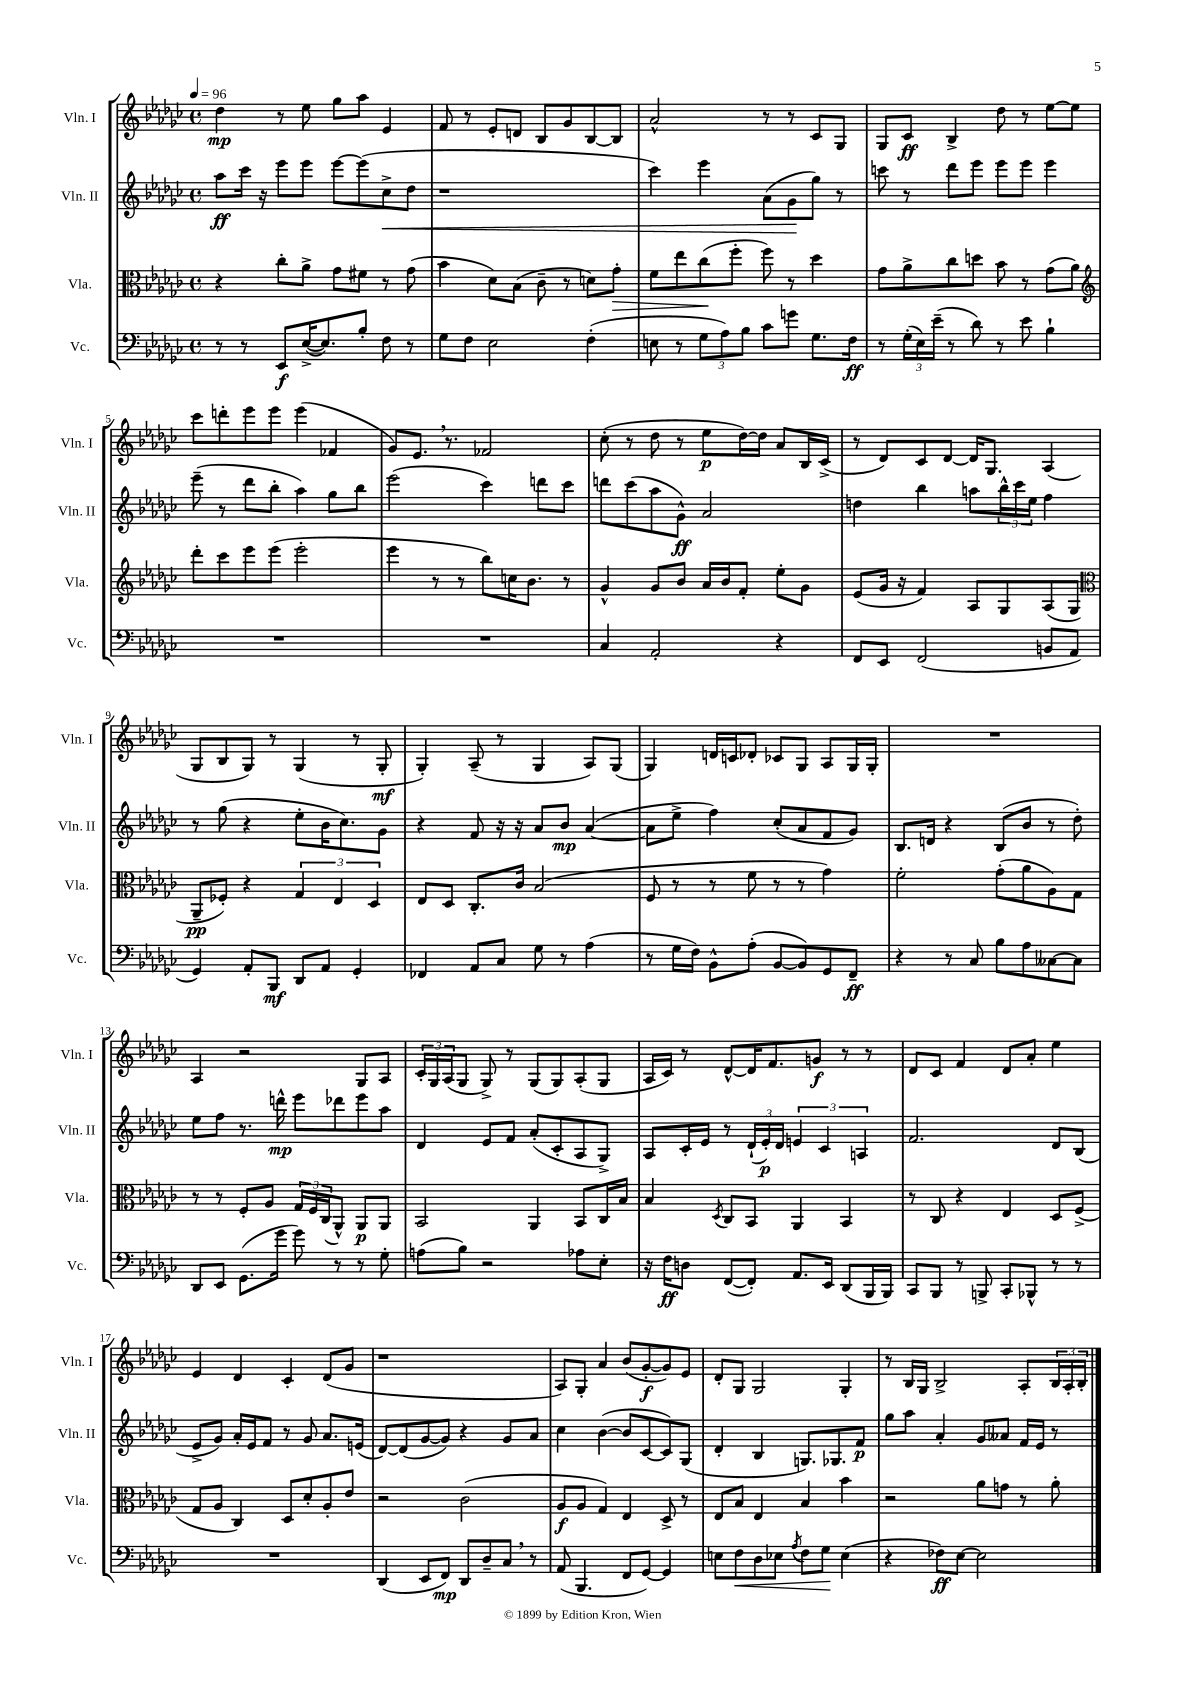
<<
\new StaffGroup <<
\new Staff = "s0" \with { instrumentName = "Vln. I" shortInstrumentName = "Vln. I" } {
    \clef treble \key ges \major \defaultTimeSignature \time 4/4 \tempo 4 = 96
    des''4\mp r8 ees''8 ges''8 aes''8 ees'4 |
    f'8 r8 ees'8-. d'8 bes8 ges'8 bes8~ bes8 |
    aes'2-^ r8 r8 ces'8 ges8 |
    ges8 ces'8\ff bes4-> des''8 r8 ees''8~ ees''8 |
    ces'''8 d'''8-. ees'''8 ees'''8 ees'''4( fes'4 |
    ges'8) ees'8. \breathe r8. fes'2 |
    ces''8-.( r8 des''8 r8 ees''8\p des''16~) des''16 aes'8 bes16 ces'16->( |
    r8 des'8) ces'8 des'8~ des'16 ges8. aes4( |
    ges8 bes8 ges8) r8 ges4( r8 ges8-.\mf |
    ges4-.) aes8--( r8 ges4 aes8) ges8( |
    ges4) d'16 c'16 des'8-. ces'8 ges8 aes8 ges16 ges16-. |
    R1 |
    aes4 r2 ges8 aes8 |
    \tuplet 3/2 { ces'16-. ges16 aes16( } ges8 ges8->) r8 ges8( ges8) aes8-.( ges8 |
    aes16 ces'16) r8 des'8~-^ des'16 f'8. g'8\f r8 r8 |
    des'8 ces'8 f'4 des'8 aes'8-. ees''4 |
    ees'4 des'4 ces'4-. des'8( ges'8 |
    r1 |
    aes8) ges8-. aes'4 bes'8( ges'8~-.\f ges'8) ees'8 |
    des'8-. ges8 ges2 ges4-. |
    r8 bes16 ges16 bes2-> aes8-. \tuplet 3/2 { bes16 aes16-. bes16-. } \bar "|." |
}
\new Staff = "s1" \with { instrumentName = "Vln. II" shortInstrumentName = "Vln. II" } {
    \clef treble \key ges \major \defaultTimeSignature \time 4/4
    aes''8\ff ces'''16 r16 ees'''8 ees'''8 ees'''8~ ees'''8( ces''8->\< des''8 |
    r1 |
    ces'''4) ees'''4 aes'8( ges'8\! ges''8) r8 |
    c'''8 r8 des'''8 ees'''8 ees'''8 ees'''8 ees'''4 |
    ees'''8--( r8 des'''8 bes''8-. aes''4) ges''8 bes''8 |
    ees'''2( ces'''4) d'''8 ces'''8 |
    d'''8 ces'''8( aes''8 ges'8-^\ff) aes'2 |
    d''4 bes''4 a''8 \tuplet 3/2 { bes''16-^ ces'''16 ees''16 } f''4 |
    r8 ges''8( r4 ees''8-. bes'16 ces''8.) ges'8 |
    r4 f'8 r16 r16 aes'8 bes'8\mp aes'4~( |
    aes'8 ees''8-> f''4) ces''8-.( aes'8 f'8 ges'8) |
    bes8. d'16 r4 bes8( bes'8 r8 des''8-.) |
    ees''8 f''8 r8. d'''16-^\mp ees'''8 des'''8 ees'''8 aes''8 |
    des'4 ees'8 f'8 aes'8-.( ces'8-. aes8 ges8->) |
    aes8 ces'16-. ees'16 r8 \tuplet 3/2 { des'16-!( ees'16-.\p) des'16 } \tuplet 3/2 { e'4 ces'4 a4 } |
    f'2. des'8 bes8( |
    ees'8-> ges'8) aes'16-. ees'16 f'8 r8 ges'8 aes'8. e'16( |
    des'8~) des'8( ges'8~ ges'8) r4 ges'8 aes'8 |
    ces''4 bes'4~( bes'8 ces'8~ ces'8) ges8( |
    des'4-. bes4 g8.) ges8. f'8\p |
    ges''8 aes''8 aes'4-. ges'8 aeses'8 f'16 ees'16 r8 \bar "|." |
}
\new Staff = "s2" \with { instrumentName = "Vla." shortInstrumentName = "Vla." } {
    \clef alto \key ges \major \defaultTimeSignature \time 4/4
    r4 ces''8-. aes'8-> ges'8 fis'8 r8 ges'8( |
    bes'4 des'8) bes8( ces'8-- r8 d'8) ges'8-.\> |
    f'8 ees''8 ces''8\!( f''8-. f''8) r8 des''4 |
    ges'8 aes'8-> ces''8 d''8 bes'8 r8 ges'8( aes'8) |
    \clef treble des'''8-. ces'''8 ees'''8 ees'''8( ees'''2-. |
    ees'''4 r8 r8 bes''8) c''16 bes'8. r8 |
    ges'4-^ ges'8 bes'8 aes'16 bes'16 f'8-. ees''8-. ges'8 |
    ees'8( ges'16 r16 f'4) aes8 ges8 aes8( ges8 |
    \clef alto aes,8--\pp fes8-.) r4 \tuplet 3/2 { ges4 ees4 des4 } |
    ees8 des8 ces8.-. ces'16 bes2( |
    f8 r8 r8 f'8 r8 r8 ges'4) |
    f'2-. ges'8-.( aes'8 aes8) ges8 |
    r8 r8 f8-. aes8 \tuplet 3/2 { ges16 f16 ces16( } aes,8-^) aes,8\p aes,8 |
    bes,2 aes,4 bes,8 ces16 bes16 |
    bes4 \acciaccatura { des8 } ces8 bes,8 aes,4 bes,4 |
    r8 ces8 r4 ees4 des8 f8->( |
    ges8 aes8 ces4) des8 des'8-. aes8-. ees'8 |
    r2 ces'2( |
    aes8\f aes8 ges4) ees4 des8-> r8 |
    ees8 bes8 ees4 bes4 bes'4 |
    r2 aes'8 g'8 r8 aes'8-. \bar "|." |
}
\new Staff = "s3" \with { instrumentName = "Vc." shortInstrumentName = "Vc." } {
    \clef bass \key ges \major \defaultTimeSignature \time 4/4
    r8 r8 ees,8\f ees16~->( ees8.) bes8-. f8 r8 |
    ges8 f8 ees2 f4-.( |
    e8 r8 \tuplet 3/2 { ges8 aes8) bes8 } ces'8 g'8 ges8. f16\ff |
    r8 \tuplet 3/2 { ges16-.( ees16) ees'16--( } r8 des'8) r8 ees'8 bes4-! |
    R1 |
    R1 |
    ces4 aes,2-. r4 |
    f,8 ees,8 f,2( b,8 aes,8 |
    ges,4) aes,8-. bes,,8\mf des,8 aes,8 ges,4-. |
    fes,4 aes,8 ces8 ges8 r8 aes4( |
    r8 ges16 f16) bes,8-^ aes8-.( bes,8~ bes,8) ges,8 f,8--\ff |
    r4 r8 ces8 bes8 aes8 ceses8~ ceses8 |
    des,8 ees,8 ges,8.( ges'16 ges'8) r8 r8 ges8-. |
    a8( bes8) r2 aes8 ees8-. |
    r16 f16\ff d8 f,8~( f,8-.) aes,8. ees,16 des,8( bes,,16 bes,,16) |
    ces,8 bes,,8 r8 b,,8-> ces,8-. bes,,8-^ r8 r8 |
    R1 |
    des,4( ees,8 f,8\mp) des,8 des8-- ces8 \breathe r8 |
    aes,8( bes,,4. f,8 ges,8~) ges,4 |
    e8 f8\< des8 ees8 \acciaccatura { aes8 } f8 ges8\! ees4( |
    r4 fes8\ff) ees8~ ees2 \bar "|." |
}
>>
>>
